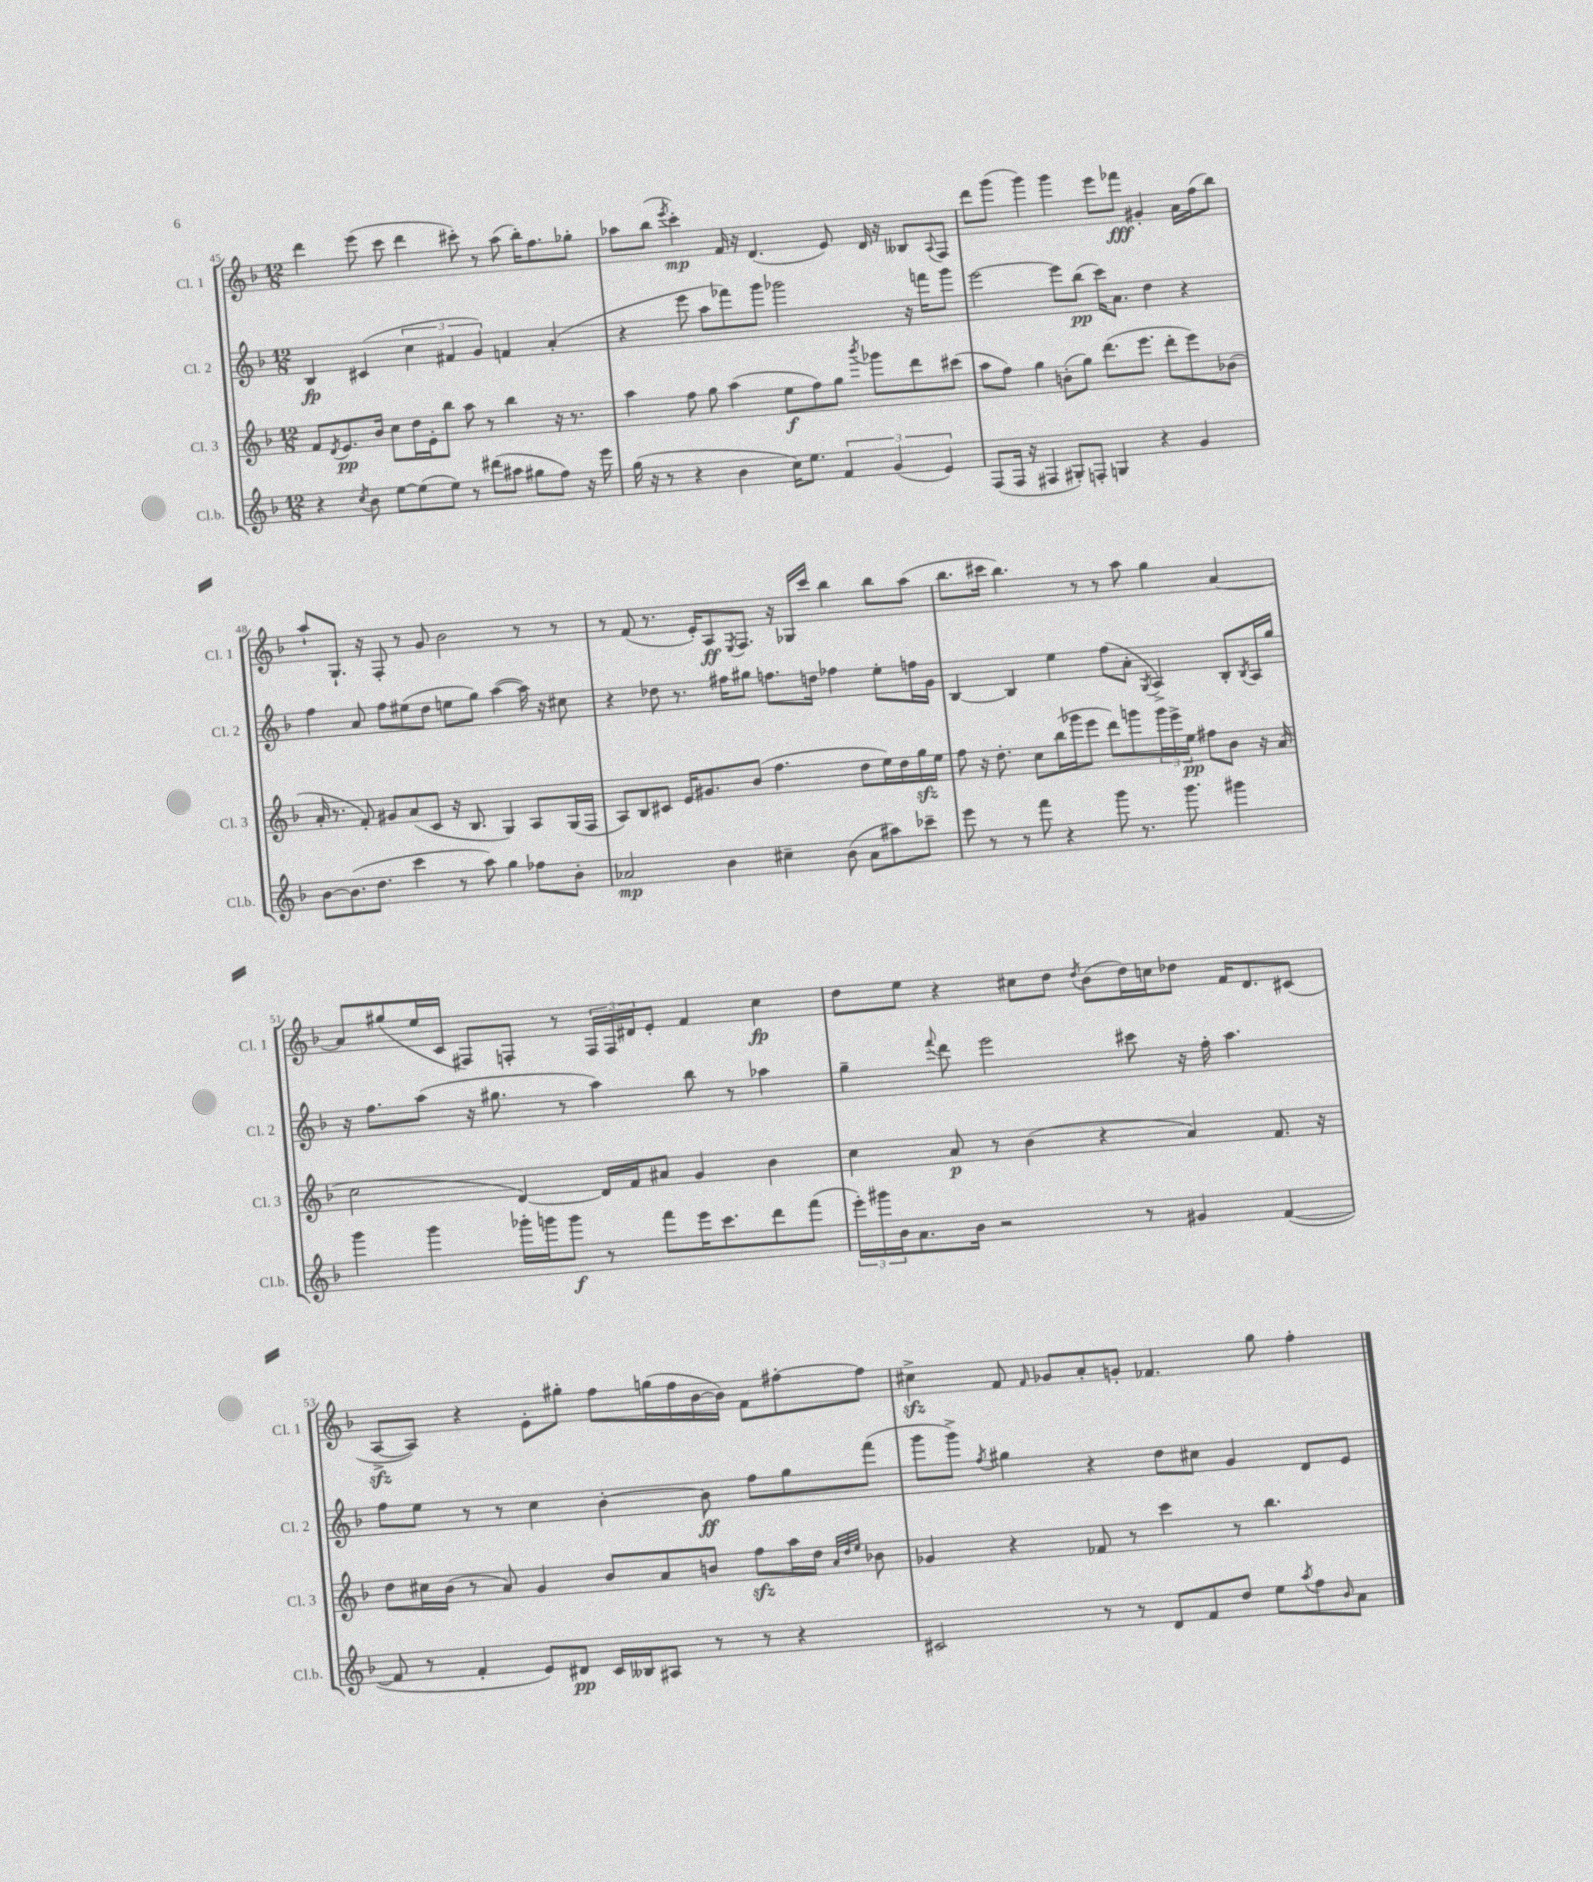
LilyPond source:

<<
\new StaffGroup <<
\new Staff = "s0" \with { instrumentName = "Cl. 1" shortInstrumentName = "Cl. 1" } {
    \clef treble \key f \major \numericTimeSignature \time 12/8
    d'''4 e'''8( c'''8 d'''4 cis'''8-.) r8 a''8( bes''16-.) f''8. ges''8-. |
    aes''8 bes''8( \acciaccatura { e'''8 } c'''4-.\mp) f'16 r16 d'4.( e'8) d'16 r16 beses8 \appoggiatura { a8 } f8 |
    d'''8 g'''8( g'''4) g'''4 e'''8 fes'''8\fff gis'4-. a'16 f''16( bes''8) |
    a''8-! g8.-! r16 f8-. r8 g'8 bes'2 r8 r8 |
    r8 f'8( r8. e'16-.) a8\ff \acciaccatura { e8 } f8. r16 ges16 c'''16 bes''4 bes''8 a''8( |
    bes''8. cis'''16 bes''4.) r8 r8 a''8 g''4 a'4~ |
    a'8 gis''8( e''16 c'16 fis8) f8-. r8 \tuplet 3/2 { f16 f16 dis'16 } e'8-. f'4 c''4\fp |
    d''8 e''8 r4 cis''8 d''8 \acciaccatura { d''8 } bes'8( d''16) c''16 des''8 f'16 d'8. cis'8( |
    a8~->\sfz a8) r4 e'8-. gis''8-. f''8 g''16( f''16 bes'16~ bes'16) f'8 fis''8~-. fis''8 |
    cis''4->\sfz f'8 \grace { f'16 } ges'8 a'8-. g'8-. fes'4. g''8 f''4-. \bar "|." |
}
\new Staff = "s1" \with { instrumentName = "Cl. 2" shortInstrumentName = "Cl. 2" } {
    \clef treble \key f \major \numericTimeSignature \time 12/8
    bes4\fp cis'4( \tuplet 3/2 { c''4 fis'4 g'4) } f'4 a'4-.( |
    r4 e'''8 a''8 fes'''8) g'''8 ges'''2 r16 f'''16 ges'''8 |
    e'''2~ e'''8 bes''8\pp( c'''16) a'8. d''4 r4 |
    f''4 a'8 f''8 eis''8( d''8 e''8 g''8) a''4~( a''16) r16 cis''8 |
    r4 des''8 r8. fis''16 gis''8 f''8. d''16 fes''4 e''8-. f''16 g'16 |
    bes4~ bes4 e''4 f''8( a'8-. \acciaccatura { g8 } a4->) bes8-. \acciaccatura { bes8 } a16 g''16 |
    r16 f''8. a''8( r16 gis''8. r8 a''4) bes''8 r8 aes''4 |
    g''4-- \appoggiatura { f'''8 } d'''8 e'''2 cis'''8 r16 f''16-. a''4. |
    f''8 e''8 r8 r8 c''4 bes'4~-. bes'8\ff f''8 g''8 f'''8( |
    g'''8 g'''8->) \acciaccatura { f''8 } gis''4 r4 d''8 cis''8 g'4 d'8 e'8 \bar "|." |
}
\new Staff = "s2" \with { instrumentName = "Cl. 3" shortInstrumentName = "Cl. 3" } {
    \clef treble \key f \major \numericTimeSignature \time 12/8
    f'8 \acciaccatura { d'8 } e'8.\pp bes'16 c''8 d''16 e'16-. bes''8 a''8 r8 bes''4 r16 r8. |
    a''4 f''8 g''8 a''4( e''8\f f''8) g''8 \acciaccatura { bes'''8 } ges'''8 d'''8 cis'''8( |
    a''8 f''8) g''4 b'8-.( g''8) d'''8.( e'''8. d'''8-. e'''8) bes'8( |
    a'16-. r8. f'8-.) gis'8 a'8( c'8 r16 bes8. g4) a8 g16( f16 |
    a8) bes8 cis'8 e'16 gis'8. bes'8( f''4. d''8 e''16) d''16 g''16\sfz e''16 |
    f''8 r16 d''8.-. c''8 bes''16( ges'''16 e'''8 d'''8) g'''8 \tuplet 3/2 { g'''16 e'''16-> e''16\pp } fis''8 bes'8 r16 a'16( |
    c''2 d'4~) d'16 f'16 ais'8 g'4 bes'4 |
    c''4 a'8\p r8 bes'4( r4 a'4) f'8. r16 |
    d''8 cis''16 bes'16( r8 a'8) g'4 bes'8 a'8 b'8 f''8\sfz a''16 d''16 \grace { a'32 d''32 e''32 } bes'8 |
    ges'4 r4 fes'8 r8 c'''4 r8 bes''4. \bar "|." |
}
\new Staff = "s3" \with { instrumentName = "Cl.b." shortInstrumentName = "Cl.b." } {
    \clef treble \key f \major \numericTimeSignature \time 12/8
    r4 \acciaccatura { c''8 } bes'8 e''8~ e''8( e''8) r8 dis'''8( ais''8 gis''8 f''8) r16 e'''16 |
    g''16( r16 r8 r4 bes'4 c''16) e''8. \tuplet 3/2 { f'4 g'4( e'4) } |
    f8( f16 r16 fis4 gis8-.) f8-. g4 r4 g'4 |
    bes'8~ bes'8.( d''8. c'''4 r8 a''8) g''4 fes''8 bes'8-. |
    aes'2\mp bes'4 cis''4-- bes'8( aes'8 ais''8) ces'''8-- |
    e'''8 r8 r8 f'''8 r4 g'''8 r8. g'''8. gis'''4 |
    g'''4 g'''4 ges'''16-. g'''16 g'''8\f r8 f'''8 e'''16 c'''8. d'''8 f'''8( |
    \tuplet 3/2 { e'''16-.) gis'''16 bes'16 } a'8. bes'16 r2 r8 gis'4 f'4~( |
    f'8 r8 f'4-. e'8) dis'8\pp c'16 beses16 ais8 r8 r8 r4 |
    cis'2 r8 r8 d'8 f'8 d''8 e''8 \acciaccatura { a''8 } f''8 \grace { bes'16 } a'8 \bar "|." |
}
>>
>>
\layout { \context { \Score currentBarNumber = #45 } }
